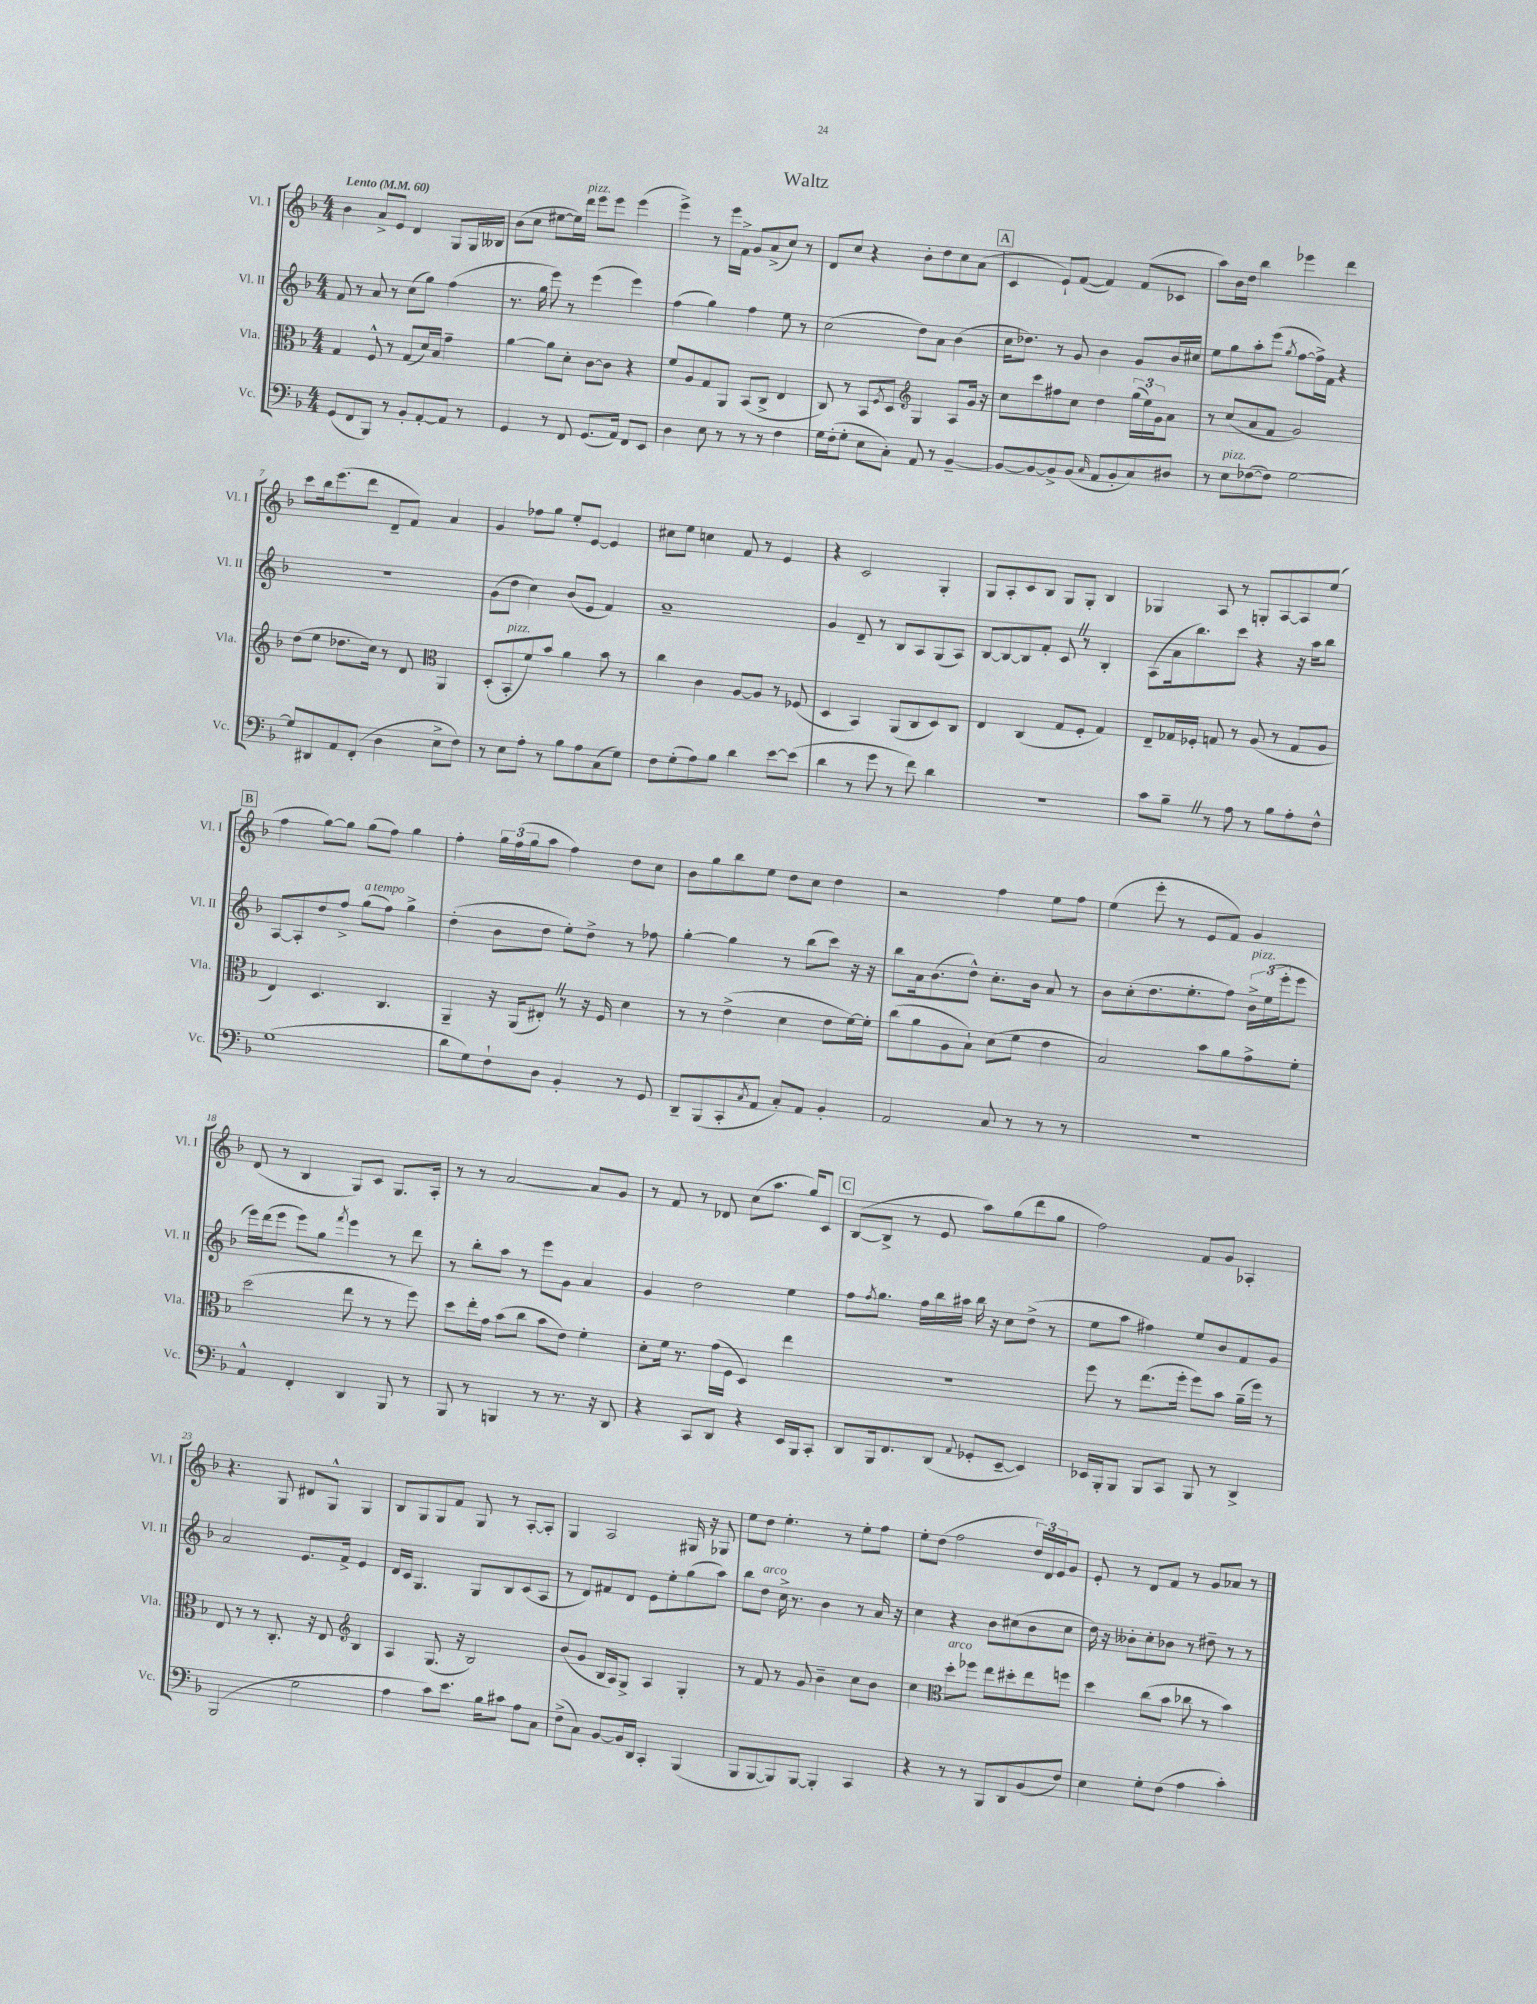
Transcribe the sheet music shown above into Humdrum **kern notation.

**kern	**kern	**kern	**kern
*part4	*part3	*part2	*part1
*staff4	*staff3	*staff2	*staff1
*I"Vc.	*I"Vla.	*I"Vl. II	*I"Vl. I
*I'Vc.	*I'Vla.	*I'Vl. II	*I'Vl. I
*clefF4	*clefC3	*clefG2	*clefG2
*k[b-]	*k[b-]	*k[b-]	*k[b-]
*M4/4	*M4/4	*M4/4	*M4/4
*MM60	*MM60	*MM60	*MM60
=1	=1	=1	=1
!	!	!	!LO:TX:a:B:t=Lento
(8GG/L	4G/	8f/	4b-\
8FF/	.	8r	.
8BBB-/J)	8F^^/	8a/	8a^/L
8r	8r	8r	8e/J
8BB-'/L	(8G/L	(8cc\L	4d/
[8AA'/	16d/L)	8gg\J)	.
.	16B-/JJ	.	.
8AA/J]	4g~\	(4ff\	8G/L
8r	.	.	16G/L
.	.	.	16B--X/JJ
=2	=2	=2	=2
4GG/	[4a\	8.r	(8b-\L
.	.	.	8cc\J
.	.	16gg\	.
8r	8a\L]	8eee\)	[8ee#X\L
8FF/	8d'\J	8r	16ee#\L])
!	!	!	!LO:TX:a:i:t=pizz.
.	.	.	16ddd\JJ
(8.GG/L	[8c\L	(4eee\	8eee\L
.	8c\J]	.	8eee\J
16AA/Jk)	.	.	.
8FF/L	4r	4eee\)	(4eee\
8EE/J	.	.	.
=3	=3	=3	=3
4D\	8f/L	(4ff\	4eee^\)
.	8A/	.	.
8E\	8G/	4gg\)	8r
8r	8AA/J	.	16eee\LL
.	.	.	16f^\JJ
8r	(8BB-/L	4ff\	8g/L
8r	8C^/J	.	(8a^/
4F\	4E/	8ee\	8cc/J)
.	.	8r	8r
=4	=4	=4	=4
16G\LL	8C/)	(2cc\	8d/L
(16F'\J	.	.	.
8G'\J	8r	.	8cc/J
8E\L	8BB-/L	.	4r
.	8qF/	.	.
8C'\J)	8D/J	.	.
*	*clefG2	*	*
8AA/	4G/	8dd\L)	8b-'\L
8r	.	8a\J	8dd\
[4BB-~/	8A/L	(4b-\	8cc\
.	16g/Jk	.	(8a\J
.	16r	.	.
!!LO:REH:place=s1:t=A
=5	=5	=5	=5
8BB-/L_	8cc\L	16cc\KL	4c/
.	.	8.dd-X\J)	.
8BB-/_	8ccc\	.	.
8BB-^/]	8ff#X\	8r	8e`/L)
(8BB-/J	8cc\J	8g/	([8f/J
16qqC/	.	.	.
8AA/L	4dd\	4b-\	4f/])
8BB-'/	.	.	.
8C/)	(24gg\LL	8g/L	(8f/L
.	24ee\)	.	.
.	24g\J	.	.
8D#X/J	8a\J	16b-/L	8c-X/J
.	.	16cc#X/JJ	.
=6	=6	=6	=6
8r	8r	8ee\L	8aa\L)
!LO:TX:a:i:t=pizz.	!	!	!
8E\L	(8cc/L	8gg\	16b-\L
.	.	.	16dd\JJ
([8F-X\	8a/	8aa'\	4bb-\
8F-\J])	8f/J	(8eee\J	.
.	.	8qgg/	.
[2G\	2g/)	[8ff\L	4eee-X\
.	.	16ff^\L])	.
.	.	16f\JJ	.
.	.	4r	4ddd\
!!LO:LB:g=z
=7	=7	=7	=7
8G/L]	(8dd\L	1r	8ccc\L
8DD#X/	8ee\J	.	16bb-\k
.	.	.	(8.eee\
8AA/	8.dd-X\L	.	.
(8FF'/J	.	.	8ddd\J
.	16cc\Jk)	.	.
4D\	8r	.	8d~/L
.	8d/	.	8f/J)
*	*clefC3	*	*
8E^\L	4AA/	.	4a/
8F\J)	.	.	.
=8	=8	=8	=8
8r	(8D'/L	(8g\L	4g/
!	!LO:TX:a:i:t=pizz.	!	!
8E\L	8BB-'/	8dd\J	.
8A'\J	8f/)	4cc\)	8ff-X\L
8r	8b-/J	.	8gg\J
8B-\L	4a\	(8b-/L	8ee'/L
8A\	.	8e/J	[8e/J
(8C\	8b-\	4f/)	4e/]
8G\J)	8r	.	.
=9	=9	=9	=9
8F\L	4cc\	1a~	8cc#X\L
(8G'\	.	.	8ee\J
8A\)	4c\	.	4ccn\
8B-\J	.	.	.
4d\	[8A/L	.	8f/
.	8A/J]	.	8r
[8e\L	8r	.	4e/
(8e\J]	(8F-X/	.	.
=10	=10	=10	=10
4d\	4D/	4g/	4r
8r	4BB-/)	8d~/	2c/
8g\	.	8r	.
8r	(8AA/L	8B-/L	.
8f\)	8C/	8A/	.
4d\	8D/)	(8G/	4G'/
.	8C/J	8A/J)	.
=11	=11	=11	=11
1r	4E/	[8B-/L	8G/L
.	.	8B-/_	8A'/
.	(4C/	8B-/]	8c/
.	.	8f'/J	8B-/J
.	8G/L	8cZ/	8G/L
.	8F'/J	8r	8G'/J
.	4G/)	4B-'/	4B-/
=12	=12	=12	=12
8c\L	8E~/L	(8A\L	4G-X/
8B-~Z\J	16G-X/L	16a\k	.
.	16F-X'/JJ	8.bb-\)	.
8r	8Gn/	.	8A/
8A\	8r	8ccc\J	8r
8r	(8A/	4r	8Gn'/L
8B-\L	8r	.	[8A/
8A'\	8G/L	16r	8A/]
.	.	16aa\KL	.
8F^^\J	8A/J	8bb-\J	(8ee/J
!!LO:LB:g=z
!!LO:REH:place=s1:t=B
=13	=13	=13	=13
(1G	4E/)	[8A/L	4ff\
.	.	8A'/]	.
.	4.D/	8dd/	[8gg\L)
.	.	8ff^/J	8gg\J]
!	!	!LO:TX:a:i:t=a tempo	!
.	.	(8gg\L	(8gg\L
.	4.C/	8ff\J)	8ff\J)
.	.	4gg^\	4gg\
=14	=14	=14	=14
8d\L	4AA~/	(4dd'\	4ff'\
8G\)	.	.	.
8F`\	16r	8b-\L	24gg\LL
.	.	.	(24ff\
.	(16AA/KL	.	.
.	.	.	24gg\J
8D\J	8E#X'Z/J)	8dd\J	8aa\J
4BB-'/	8r	8ee'\L)	4ff\)
.	16r	8dd^\J	.
.	16F/	.	.
8r	4d\	8r	8dd\L
8GG/	.	8ff-X\	8cc\J
=15	=15	=15	=15
8DD~/L	8r	[4gg'\	8b-\L
(8BBB-/	8r	.	8gg\
8CC'/	(4e^\	4gg\]	8bb-\
8qC/	.	.	.
8AA/J	.	.	8ee\J
8C'/L)	4d\	8r	8dd\L
8AA/J	.	(8bb-\L	8cc\J
4BB-'/	8e\L	8ccc\J)	4dd\
.	[16f\L)	16r	.
.	16f'\JJ]	16r	.
=16	=16	=16	=16
2AA/	(8cc\L	8bb-\L	2r
.	8a\	16a\k	.
.	.	(8.b-\	.
.	8A\	.	.
.	8B-`\J)	8dd^^\J)	.
8C/	(8d\L	8.cc'\L	4ff\
8r	8f\J	.	.
.	.	16b-\Jk	.
8r	4e\	8a/	8ee\L
8r	.	8r	8ff\J
=17	=17	=17	=17
1r	2B-/)	8b-\L	(4ee\
.	.	(8cc'\	.
.	.	8.dd\	8eee'\
.	.	.	8r
.	.	8.ee'\	.
.	8b-\L	.	8e/L
.	8a\	8ff\J)	8f/J)
!	!	!LO:TX:a:i:t=pizz.	!
.	8g^\	24b-^\LL	4g/
.	.	(24ee\	.
.	.	24eee'\J	.
.	8f'\J	8eee\J	.
!!LO:LB:g=z
=18	=18	=18	=18
4AA^^/	(2dd\	16eee\LL)	(8d/
.	.	(16ddd\J	.
.	.	8eee\J	8r
4FF'/	.	8eee\L)	4B-/
.	.	8gg\J	.
.	.	8qfff/	.
4DD/	8ee\	4eee\	8G/L)
.	8r	.	8c/J
8BBB-/	8r	8r	8.G/L
8r	8ff\)	8ddd\	.
.	.	.	16A'/Jk
=19	=19	=19	=19
8BBB-/	8dd\L	8r	8r
8r	16ee'\L	8bb-'\L	8r
.	16g\JJ	.	.
4BBBn/	(8b-\L	8aa\J	[2a/
.	8cc\J	8r	.
8r	8b-\L	8eee\L	.
8.r	8e\J)	8g\J	.
.	4f'\	4a/	8a/L]
16r	.	.	.
8DD/	.	.	8g/J
=20	=20	=20	=20
4r	8d'\L	4g/	8r
.	16f\Jk	.	8f/
.	8.r	.	.
8CC/L	.	2dd\	8r
8DD/J	(16g\LL	.	8d-X/
.	16F\JJ	.	.
4r	4D/)	.	(8cc\L
.	.	.	8.aa\J
16EE/LL	4ee\	4ee\	.
16BBB-/J	.	.	16gg/KL)
8CC'/J	.	.	8c/J
!!LO:REH:place=s1:t=C
=21	=21	=21	=21
8DD/L	1r	8ff\L	([8B-/L
.	.	8qff/	.
16BBB-/k	.	8.gg\J	8B-^/J]
8.FF/	.	.	.
.	.	.	8r
.	.	16ff\LL	.
(8DD/J	.	16bb-\	8e/
.	.	16aa#X\JJ	.
8qqAA/	.	.	.
8GG-X'/L	.	16bb-\	8aa\L)
.	.	16r	.
[8EE~/J	.	8cc\L	(8gg\
4EE/])	.	(8dd^\J	8ddd\
.	.	8r	8gg\J
=22	=22	=22	=22
16EE-X/LL	8ff\	8ee\L	2ff\)
16BBB-'/J	.	.	.
8BBB-/J	8r	8aa\J	.
8BBB-/L	(8.ee\L	4ff#X\)	.
8CC/J	.	.	.
.	16ff'\Jk	.	.
8BBB-/	8ff\L)	8ee/L	8f/L
8r	8b-\J	8b-/	8g/J
4DD^/	(16a~\LL	8f/	4A-X'/
.	16ff\JJ)	.	.
.	8r	8g/J	.
!!LO:LB:g=z
=23	=23	=23	=23
(2BBB-/	8E/	2a/	4.r
.	8r	.	.
.	8r	.	.
.	8.C'/	.	8G/
2G\	.	8.e/L	8d#X/L
.	16r	.	.
.	8E/	.	8G^^/J
.	.	16f^/Jk	.
*	*clefG2	*	*
.	4B-/	4e/	4G/
=24	=24	=24	=24
4A\	4A/	16d/LL	8B-/L
.	.	16c/JJ	.
.	.	4.G/	8G/
8c\L)	(8.G/	.	8G/
8.e\J	.	.	8f/J
.	16r	.	.
.	2B-/)	8G/L	8G/
16B-\KL	.	.	.
8c#X\J	.	8B-/	8r
8A\L	.	(8c/	[8A'/L
8C\J	.	8A/J	8A'/J]
=25	=25	=25	=25
(8F^\L	(8b-/L	8r	4G/
8C\J)	8g/J	8d/L)	.
[8BB-/L	16B-/LL	8f#X/	2A/
.	16A/J)	.	.
16BB-/L]	8G^/J	8d/J	.
16DD/JJ	.	.	.
4CC'/	4A/	8e\L	.
.	.	8ee'\	.
(4BBB-/	4G'/	(8gg\	16G#X/
.	.	.	16r
.	.	8aa\J)	8G-X/
=26	=26	=26	=26
8BBB-/L	8r	8bb-\L	8ee\L
!	!	!LO:TX:a:i:t=arco	!
[8BBB-/	8f/	8dd\J	8dd\J
8BBB-/])	8r	16cc^\	4.ee'\
.	.	8.r	.
[8BBB-/J	8g/	.	.
4BBB-'/]	4b-~\	4b-\	.
.	.	.	8r
4CC/	8cc\L	8r	8ee'\L
.	8b-\J	16a/	8ff\J
.	.	16r	.
=27	=27	=27	=27
4r	4cc\	4cc\	8ee'\L
.	.	.	(8dd\J
*	*clefC3	*	*
!	!LO:TX:a:i:t=arco	!	!
8r	8dd'\L	4r	2ff\
8r	8ff-X\J	.	.
8BBB-/L	8ee\L	8b-\L	.
8DD/	8dd#X'\	(8cc#X\	.
(8BB-/	8ee\	8b-\	24dd/LL)
.	.	.	24d/
.	.	.	24e/J
8F/J)	8ffn\J	8cc#\J	8g/J
=28	=28	=28	=28
4E\	4dd\	16dd\)	8e'/
.	.	16r	.
.	.	8b--X'\L	8r
8G'\L	(8cc\L	8cc'\	8d/L
(8F\J	8b-\J	8b-X\J	8f/J
4A\	8cc-X\	8r	8r
.	8r	8dd#X~\	8g/L
4c'\)	4b-\)	8r	8a-X/J
.	.	8r	8r
==	==	==	==
*-	*-	*-	*-
